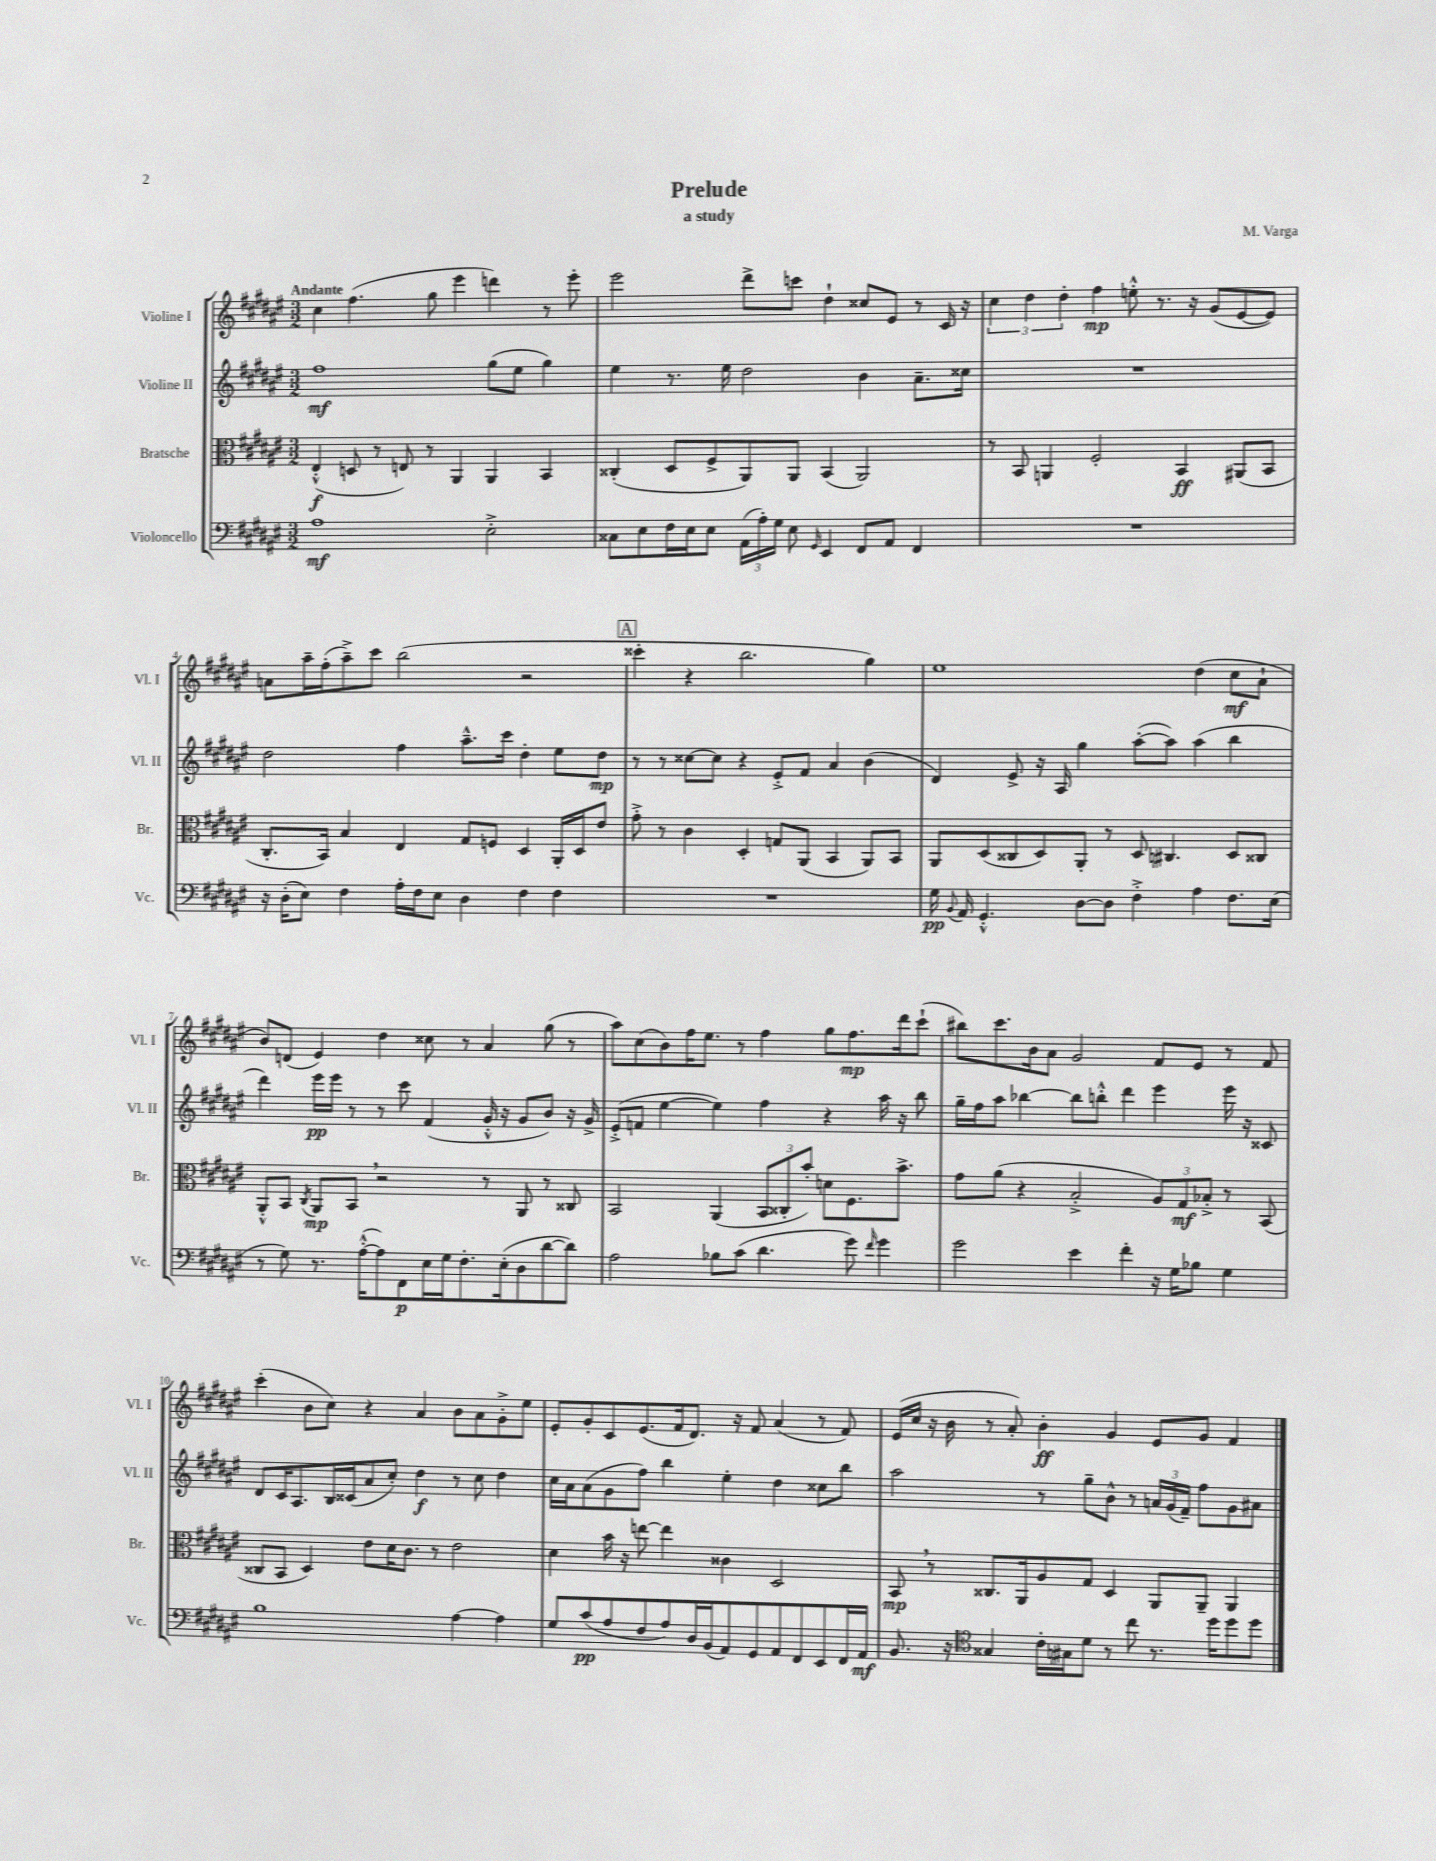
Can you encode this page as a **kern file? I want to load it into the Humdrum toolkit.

**kern	**kern	**kern	**kern
*staff4	*staff3	*staff2	*staff1
*clefF4	*clefC3	*clefG2	*clefG2
*k[f#c#g#d#a#e#]	*k[f#c#g#d#a#e#]	*k[f#c#g#d#a#e#]	*k[f#c#g#d#a#e#]
*M3/2	*M3/2	*M3/2	*M3/2
1A#	(4E#'^^	1ff#	4cc#
.	8D	.	(4.ff#
.	8r	.	.
.	8E)	.	.
.	8r	.	8gg#
.	4AA#	.	4eee#
2E#'^	4AA#	(8gg#	4ddd)
.	.	8ee#	.
.	4BB	4gg#)	8r
.	.	.	8eee#'
=	=	=	=
8C##	(4C##'	4ee#	2eee#
8E#	.	.	.
16F#	8D#	8.r	.
16E#	.	.	.
8E#	8F#^	.	.
.	.	16ee#	.
(24AA#	8AA#)	2dd#	8ddd#^
24A#')	.	.	.
24G#	.	.	.
8E#	8AA#	.	8ccc
16qqGG#	.	.	.
4EE#	(4BB	.	4dd#`
8FF#	2AA#)	4b	8cc##
8AA#	.	.	8e#
4FF#	.	8.a#~	8r
.	.	.	16c#
.	.	16cc##	16r
=	=	=	=
1.r	8r	1.r	6cc#
.	8BB	.	.
.	.	.	6dd#
.	4AA	.	.
.	.	.	6dd#'
.	2F#'	.	4ff#
.	.	.	8ee'^^
.	.	.	8.r
.	4BB	.	.
.	.	.	16r
.	.	.	(8g#
.	(8AA#	.	[8e#
.	8BB	.	8e#])
=	=	=	=
16r	8.C#'	2dd#	8a
(16D#'	.	.	.
8E#)	.	.	16aa#~
.	16BB)	.	(16ff#'
4F#	4B	.	8aa#~^)
.	.	.	8ccc#
16A#'	4E#	4ff#	(2bb
16F#	.	.	.
8E#	.	.	.
4D#	8G#	8.aa#~^^	.
.	8F	.	.
.	.	16ccc#	.
4F#	4D#	4dd#'	2r
4F#	16AA#'	8ee#	.
.	16D#	.	.
.	8e#	8dd#	.
=	=	=	=
1.r	8g#'^	8r	4ccc##'
.	8r	8r	.
.	4c#	[8cc##	4r
.	.	8cc##]	.
.	4D#'	4r	2.bb
.	8G	8e#'^	.
.	(8AA#	8f#	.
.	4BB	4a#	.
.	8AA#)	(4b	4gg#)
.	8BB	.	.
=	=	=	=
16G#	8AA#	4d#)	1ee#
8qqBB	.	.	.
16AA#	.	.	.
4.GG#'^^	(8D#	.	.
.	8C##	8e#^	.
.	8D#)	16r	.
.	.	16A#	.
[8D#	8AA#'	4gg#	.
8D#]	8r	.	.
4F#'^	8D#	([8aa#'	.
.	4.C#	8aa#])	.
4A#	.	(4aa#	(4dd#
8.F#	8D#	4bb	8cc#
.	8C##	.	8a#`
(16E#	.	.	.
=	=	=	=
8r	8AA#'^^	4ddd#)	8b)
8G#)	8BB	.	(8d
.	8qC#	.	.
8.r	8AA#	16eee#	4e#)
.	.	16eee#	.
.	8BB	8r	.
([16A#'^^	.	.	.
8A#])	2r	8r	4dd#
8FF#	.	8ccc#	.
16E#	.	(4f#	8cc##
16G#	.	.	.
8.F#'	.	.	8r
.	8r	16g#'^^	4a#
(16E#'	.	16r	.
8D#	8AA#	8g#	.
[8d#	8r	8b)	(8gg#
8d#])	8C##	16r	8r
.	.	16g#^	.
=	=	=	=
2A#	2BB	(8e#'^	8aa#)
.	.	8f	(8cc#
.	.	[4ee#	8b)
.	.	.	16ff#
.	.	.	8.ee#
8B-	(4AA#	4ee#])	.
(8c#	.	.	8r
4.d#	12BB	4ff#	4ff#
.	12C##'	.	.
.	12b')	.	.
.	8d	4r	8gg#
8g#)	8.F#	.	8.ff#
16qqf#	.	.	.
4g#	.	16aa#	.
.	8.b^	16r	16ddd#
.	.	8bb	(8ccc#`
=	=	=	=
2g#	8g#	16gg#~	8bb#)
.	.	16ff#	.
.	(8a#	8aa#	8.ccc#
.	4r	[4bb-	.
.	.	.	16b
.	.	.	8a#
4e#	2B'^	8bb-]	2g#
.	.	8bb'^^	.
4f#'	.	4ddd#	.
16r	12A#)	4eee#	8f#
16G#	.	.	.
.	12G#	.	.
8B-	.	.	8e#
.	12B-'^	.	.
4G#	8r	16eee#	8r
.	.	16r	.
.	(8BB	8c##	8f#
=	=	=	=
1B	8C##	8d#	(4ccc#'
.	8BB	16c#	.
.	.	8.A#	.
.	4D#)	.	8b
.	.	16B	8cc#)
.	.	(16c##	.
.	8e#	8a#	4r
.	16d#	8cc#')	.
.	8.c#	.	.
.	.	4dd#	4a#
.	8r	.	.
[4A#	2e#	8r	8b
.	.	8cc#	8a#
4A#]	.	4dd#	8g#'^
.	.	.	8ee#
=	=	=	=
8G#	4d#	16cc#	8e#'
.	.	16a#	.
(8c#	.	(8a#	8g#'
8A#	16b	8g#	8c#
.	16r	.	.
8F#	[8ee	8ff#)	(8.e#
8A#)	4ee]	4bb	.
.	.	.	16f#
16D#	.	.	8.d#)
(16BB	.	.	.
8AA#)	4c##	4ee#'	.
.	.	.	16r
8GG#	.	.	8f#
8AA#	2D#	4dd#	(4a#
8FF#	.	.	.
8EE#	.	8cc##	8r
16FF#	.	8bb	8f#)
16AA#	.	.	.
=	=	=	=
8.BB	8BB	2aa#	(16e#
.	.	.	16cc#
.	8r	.	16r
16r	.	.	16b
*clefC4	*	*	*
4G##	8.C##	.	8r
.	.	.	8a#')
.	16AA#	.	.
16c#'	8A#	8r	4b'
16G#	.	.	.
8d#	8G#	8gg#~	.
8r	4D#	8b^^	4g#
8cc#	.	8r	.
8.r	8AA#	24a	8e#
.	.	(24g#	.
.	.	24f#~)	.
.	8AA#~	8ff#	8g#
16dd#	.	.	.
8dd#	4AA#	8g#	4f#
8dd#	.	8a#	.
==	==	==	==
*-	*-	*-	*-
